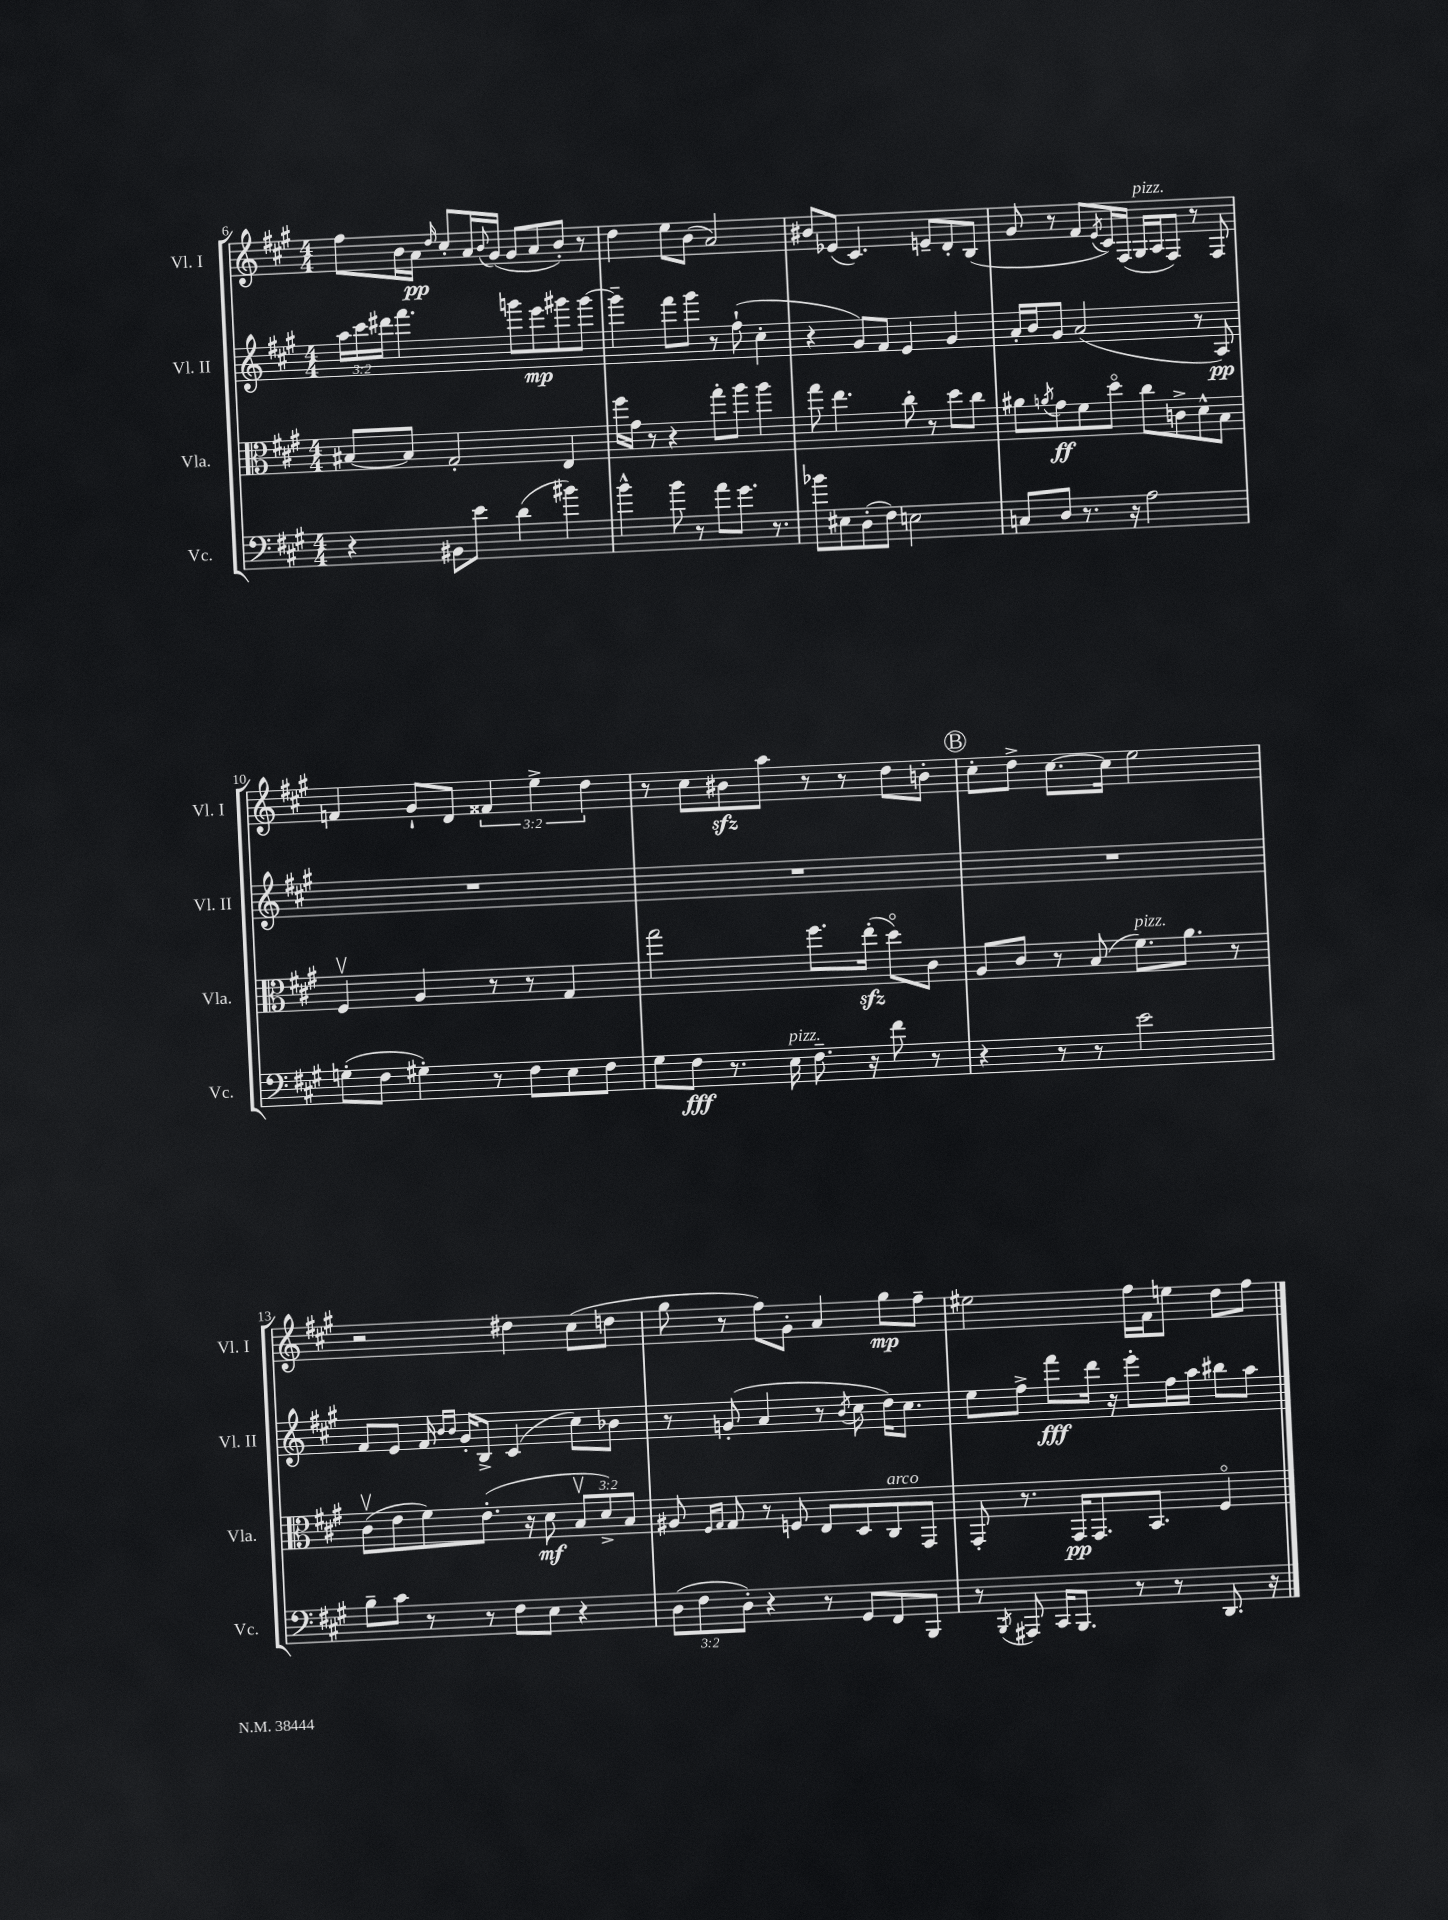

**kern	**dynam	**kern	**dynam	**kern	**dynam	**kern	**dynam
*part4	*part4	*part3	*part3	*part2	*part2	*part1	*part1
*staff4	*staff4	*staff3	*staff3	*staff2	*staff2	*staff1	*staff1
*I"Vc.	*	*I"Vla.	*	*I"Vl. II	*	*I"Vl. I	*
*I'Vc.	*	*I'Vla.	*	*I'Vl. II	*	*I'Vl. I	*
*clefF4	*	*clefC3	*	*clefG2	*	*clefG2	*
*k[f#c#g#]	*	*k[f#c#g#]	*	*k[f#c#g#]	*	*k[f#c#g#]	*
*M4/4	*	*M4/4	*	*M4/4	*	*M4/4	*
=6	=6	=6	=6	=6	=6	=6	=6
4r	.	[8B#X/L	.	24aa\LL	.	8ff#\L	.
.	.	.	.	24ccc#\	.	.	.
.	.	.	.	24ddd#X\JJ	.	.	.
.	.	8B#/J]	.	4.fff#\	.	16b\L	.
.	.	.	.	.	.	16a\JJ	pp
.	.	.	.	.	.	16qqdd/	.
8BB#X\L	.	2G#'/	.	.	.	8cc#'/L	.
8e\J	.	.	.	.	.	16a/L	.
.	.	.	.	.	.	8qqb/	.
.	.	.	.	.	.	(16g#/JJ	.
(4d\	.	.	.	8gggn\L	.	8g#/L	.
.	.	.	.	8eee\	mp	8a/	.
4b#X\)	.	4E/	.	8ggg#X\	.	8b'/J)	.
.	.	.	.	[8ggg#\J	.	8r	.
=7	=7	=7	=7	=7	=7	=7	=7
4b^^\	.	16ff#\LL	.	4ggg#~\]	.	4dd\	.
.	.	16g#\JJ	.	.	.	.	.
.	.	8r	.	.	.	.	.
8b\	.	4r	.	8fff#\L	.	8ee\L	.
8r	.	.	.	8ggg#\J	.	(8b\J	.
8a\L	.	8gg#'\L	.	8r	.	2a/)	.
8.g#\J	.	8aa\J	.	(8ff#`\	.	.	.
.	.	4aa\	.	4cc#'\	.	.	.
8.r	.	.	.	.	.	.	.
=8	=8	=8	=8	=8	=8	=8	=8
8b-X\L	.	8gg#\	.	4r	.	8b#X/L	.
8E#X\	.	4.ee\	.	.	.	(8e-X/J	.
(8D'\	.	.	.	8g#/L)	.	4.c#/)	.
8F#\J)	.	.	.	8f#/J	.	.	.
2En\	.	8cc#'\	.	4e/	.	.	.
.	.	8r	.	.	.	8en~/L	.
.	.	8dd\L	.	4g#/	.	8d'/	.
.	.	8cc#\J	.	.	.	(8B/J	.
=9	=9	=9	=9	=9	=9	=9	=9
8Cn/L	.	8a#X\L	.	16a'/LL	.	8g#/	.
.	.	.	.	16b/J	.	.	.
.	.	8qan/	.	.	.	.	.
8D/J	.	8g#\	ff	8g#/J	.	8r	.
8.r	.	8f#\	.	(2a/	.	8f#/L	.
.	.	.	.	.	.	8qe/	.
.	.	8dd\J	.	.	.	16c#/L)	.
16r	.	.	.	.	.	(16F#/JJ	.
!	!	!	!	!	!	!LO:TX:a:i:t=pizz.	!
2A\	.	8cc#\L	.	.	.	16G#/LL	.
.	.	.	.	.	.	16A/J	.
.	.	8cn^\	.	.	.	8F#/J)	.
.	.	8d^^\	.	8r	.	8r	.
.	.	8B\J	.	8A/)	pp	8F#/	.
!!LO:LB:g=z
=10	=10	=10	=10	=10	=10	=10	=10
(8Gn'\L	.	4F#v/	.	1r	.	4fn/	.
8F#\J	.	.	.	.	.	.	.
4G#X'\)	.	4A/	.	.	.	8g#`/L	.
.	.	.	.	.	.	8d/J	.
8r	.	8r	.	.	.	6f##X/	.
8F#\L	.	8r	.	.	.	.	.
.	.	.	.	.	.	6ee^\	.
8E\	.	4G#/	.	.	.	.	.
.	.	.	.	.	.	6dd\	.
8F#\J	.	.	.	.	.	.	.
=11	=11	=11	=11	=11	=11	=11	=11
8G#\L	.	2gg#\	.	1r	.	8r	.
8F#\J	fff	.	.	.	.	8cc#\L	.
8.r	.	.	.	.	.	8b#Xzz\	.
.	.	.	.	.	.	8aa\J	.
!LO:TX:a:i:t=pizz.	!	!	!	!	!	!	!
16E\	.	.	.	.	.	.	.
8.F#~\	.	8.ff#\L	.	.	.	8r	.
.	.	.	.	.	.	8r	.
16r	.	(16eezz'\Jk	.	.	.	.	.
8f#\	.	8dd\L)	.	.	.	8dd\L	.
8r	.	8c#\J	.	.	.	8bn'\J	.
!!LO:REH:place=s1:t=B
=12	=12	=12	=12	=12	=12	=12	=12
4r	.	8A/L	.	1r	.	8cc#'\L	.
.	.	8c#/J	.	.	.	8dd^\J	.
8r	.	8r	.	.	.	[8.cc#\L	.
8r	.	(8B/	.	.	.	.	.
.	.	.	.	.	.	16cc#\Jk]	.
!	!	!LO:TX:a:i:t=pizz.	!	!	!	!	!
2e\	.	8.f#\L)	.	.	.	2ee\	.
.	.	8.a\J	.	.	.	.	.
.	.	8r	.	.	.	.	.
!!LO:LB:g=z
=13	=13	=13	=13	=13	=13	=13	=13
8B~\L	.	(8c#v\L	.	8f#/L	.	2r	.
8c#\J	.	8e\	.	8e/J	.	.	.
8r	.	8f#\)	.	16f#/	.	.	.
.	.	.	.	16qqb/LL	.	.	.
.	.	.	.	16qqb/JJ	.	.	.
.	.	.	.	16g#'/KL	.	.	.
8r	.	(8.e'\J	.	8B^/J	.	.	.
8F#\L	.	.	.	(4c#/	.	4dd#X\	.
.	.	16r	.	.	.	.	.
8E\J	.	8d\	mf	.	.	.	.
4r	.	12Bv/L	.	8cc#\L)	.	(8cc#\L	.
.	.	12d^/)	.	.	.	.	.
.	.	.	.	8b-X\J	.	8ddn\J	.
.	.	12B/J	.	.	.	.	.
=14	=14	=14	=14	=14	=14	=14	=14
(12D\L	.	8A#X/	.	8r	.	8gg#\	.
12F#\	.	.	.	.	.	.	.
.	.	16qqF#/LL	.	.	.	.	.
.	.	16qqG#/JJ	.	.	.	.	.
.	.	8G#/	.	(8gn'/	.	8r	.
12D'\J)	.	.	.	.	.	.	.
4r	.	8r	.	4a/	.	8ff#\L)	.
.	.	8Fn/	.	.	.	8g#'\J	.
8r	.	8E/L	.	8r	.	4a/	.
.	.	.	.	8qb/	.	.	.
8GG#/L	.	8D/	.	8cc#\	.	.	.
!	!	!LO:TX:a:i:t=arco	!	!	!	!	!
8FF#/	.	8C#/	.	16dd\KL)	.	8gg#\L	mp
.	.	.	.	8.cc#\J	.	.	.
8BBB/J	.	8GG#/J	.	.	.	8ff#~\J	.
=15	=15	=15	=15	=15	=15	=15	=15
8r	.	8GG#'/	.	8ee\L	.	2ee#X\	.
8qBBB/	.	.	.	.	.	.	.
8AAA#X/	.	8.r	.	8ff#^\J	.	.	.
16CC#/KL	.	.	.	8fff#\L	fff	.	.
8.BBB/J	.	16GG#/KL	pp	.	.	.	.
.	.	8.GG#/	.	16ddd\Jk	.	.	.
.	.	.	.	16r	.	.	.
8r	.	.	.	8eee'\L	.	16ff#\LL	.
.	.	8.BB/J	.	.	.	16f#\J	.
8r	.	.	.	16ff#\L	.	8een\J	.
.	.	.	.	16aa\JJ	.	.	.
8.DD/	.	4F#/	.	8bb#X\L	.	8dd\L	.
.	.	.	.	8aa\J	.	8ff#\J	.
16r	.	.	.	.	.	.	.
==	==	==	==	==	==	==	==
*-	*-	*-	*-	*-	*-	*-	*-
